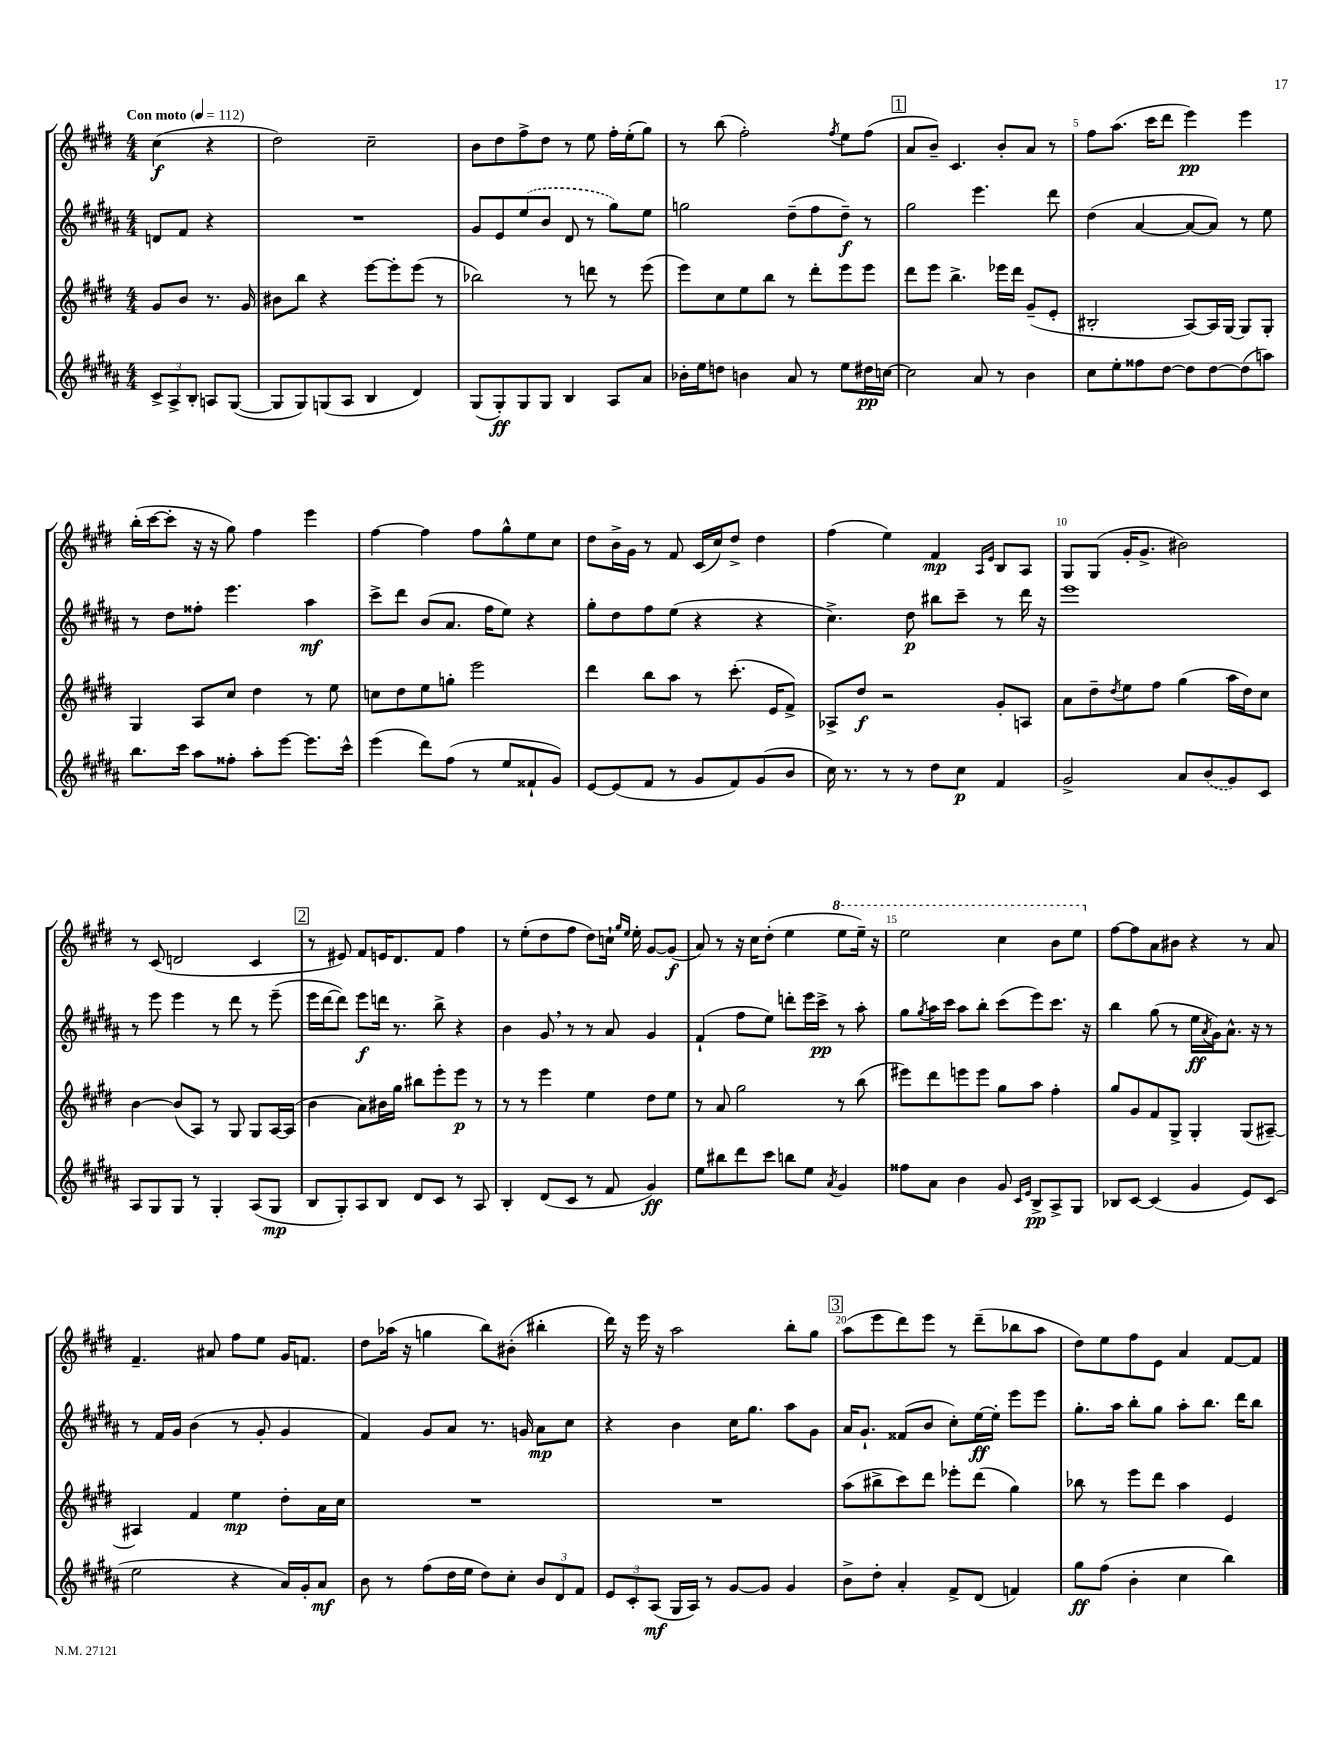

**kern	**dynam	**kern	**dynam	**kern	**dynam	**kern	**dynam
*part4	*part4	*part3	*part3	*part2	*part2	*part1	*part1
*staff4	*staff4	*staff3	*staff3	*staff2	*staff2	*staff1	*staff1
*clefG2	*	*clefG2	*	*clefG2	*	*clefG2	*
*k[f#c#g#d#a#]	*	*k[f#c#g#d#]	*	*k[f#c#g#d#a#]	*	*k[f#c#g#d#]	*
*M4/4	*	*M4/4	*	*M4/4	*	*M4/4	*
*MM112	*	*MM112	*	*MM112	*	*MM112	*
=	=	=	=	=	=	=	=
!	!	!	!	!	!	!LO:TX:a:B:t=Con moto	!
12c#^/L	.	8g#/L	.	8dn/L	.	(4cc#\	f
12A#^/	.	.	.	.	.	.	.
.	.	8b/J	.	8f#/J	.	.	.
12B'/J	.	.	.	.	.	.	.
8An/L	.	8.r	.	4r	.	4r	.
([8G#/J	.	.	.	.	.	.	.
.	.	16g#/	.	.	.	.	.
=1	=1	=1	=1	=1	=1	=1	=1
8G#/L]	.	8b#X\L	.	1r	.	2dd#\)	.
8G#/)	.	8bb\J	.	.	.	.	.
(8Gn/	.	4r	.	.	.	.	.
8A#/J	.	.	.	.	.	.	.
4B/	.	[8eee\L	.	.	.	2cc#~\	.
.	.	8eee'\]	.	.	.	.	.
4d#/)	.	(8eee\J	.	.	.	.	.
.	.	8r	.	.	.	.	.
=2	=2	=2	=2	=2	=2	=2	=2
(8G#/L	.	2bb-X\)	.	8g#/L	.	8b\L	.
8G#'/)	ff	.	.	8e/	.	8dd#\	.
8G#/	.	.	.	(8ee/	.	8ff#^\	.
8G#/J	.	.	.	8b/J	.	8dd#\J	.
4B/	.	8r	.	8d#/	.	8r	.
.	.	8dddn\	.	8r	.	8ee\	.
8A#/L	.	8r	.	8gg#\L)	.	16ff#'\LL	.
.	.	.	.	.	.	(16ee'\J	.
8a#/J	.	(8eee\	.	8ee\J	.	8gg#\J)	.
=3	=3	=3	=3	=3	=3	=3	=3
16b-X'\LL	.	8eee\L)	.	2ggn\	.	8r	.
16ee\J	.	.	.	.	.	.	.
8ddn\J	.	8cc#\	.	.	.	(8bb\	.
4bn\	.	8ee\	.	.	.	2ff#'\)	.
.	.	8bb\J	.	.	.	.	.
8a#/	.	8r	.	(8dd#~\L	.	.	.
8r	.	8ddd#'\L	.	8ff#\	.	.	.
.	.	.	.	.	.	8qff#/	.
8ee\L	.	8eee\	.	8dd#~\J)	f	8ee\L	.
16dd#X\L	pp	8eee\J	.	8r	.	(8ff#\J	.
[16ccn\JJ	.	.	.	.	.	.	.
!!LO:REH:place=s1:t=1
=4	=4	=4	=4	=4	=4	=4	=4
2cc\]	.	8ddd#\L	.	2gg#\	.	8a/L	.
.	.	8eee\J	.	.	.	8b~/J)	.
.	.	4.bb^\	.	.	.	4.c#/	.
8a#/	.	.	.	4.eee\	.	.	.
8r	.	16eee-X\LL	.	.	.	8b'/L	.
.	.	16ddd#\JJ	.	.	.	.	.
4b\	.	(8g#~/L	.	.	.	8a/J	.
.	.	8e'/J	.	8ddd#\	.	8r	.
=5	=5	=5	=5	=5	=5	=5	=5
8cc#\L	.	2B#X'/	.	(4dd#\	.	8ff#\L	.
8ee'\	.	.	.	.	.	(8.aa\J	.
8ff##X\	.	.	.	[4a#/	.	.	.
.	.	.	.	.	.	16ccc#\KL	.
[8dd#\J	.	.	.	.	.	8ddd#\J	.
8dd#\L]	.	[8A/L)	.	8a#/L_	.	4eee\)	pp
[8dd#\	.	16A/L]	.	8a#/J])	.	.	.
.	.	[16G#/JJ	.	.	.	.	.
(8dd#\]	.	8G#/L]	.	8r	.	4eee\	.
8aan\J)	.	8G#'/J	.	8ee\	.	.	.
!!LO:LB:g=z
=6	=6	=6	=6	=6	=6	=6	=6
8.bb\L	.	4G#/	.	8r	.	(16bb'\LL	.
.	.	.	.	.	.	[16ccc#\J	.
.	.	.	.	8dd#\L	.	8ccc#'\J]	.
16ccc#\Jk	.	.	.	.	.	.	.
8aa#\L	.	8A/L	.	8ff##X'\J	.	16r	.
.	.	.	.	.	.	16r	.
8ff##X'\J	.	8cc#/J	.	4.eee\	.	8gg#\)	.
8aa#'\L	.	4dd#\	.	.	.	4ff#\	.
[8eee\J	.	.	.	.	.	.	.
8.eee\L]	.	8r	.	4aa#\	mf	4eee\	.
.	.	8ee\	.	.	.	.	.
16ccc#^^\Jk	.	.	.	.	.	.	.
=7	=7	=7	=7	=7	=7	=7	=7
(4eee\	.	8ccn\L	.	8ccc#^\L	.	[4ff#\	.
.	.	8dd#\	.	8ddd#\J	.	.	.
8ddd#\L)	.	8ee\	.	(8b/L	.	4ff#\]	.
(8ff#\J	.	8ggn'\J	.	8.a#/J	.	.	.
8r	.	2eee\	.	.	.	8ff#\L	.
.	.	.	.	16ff#\KL	.	.	.
8ee/L	.	.	.	8ee\J)	.	8gg#^^\	.
8f##X`/	.	.	.	4r	.	8ee\	.
8g#/J)	.	.	.	.	.	8cc#\J	.
=8	=8	=8	=8	=8	=8	=8	=8
[8e/L	.	4ddd#\	.	8gg#'\L	.	8dd#\L	.
(8e/]	.	.	.	8dd#\	.	16b^\L	.
.	.	.	.	.	.	16g#\JJ	.
8f#/J	.	8bb\L	.	8ff#\	.	8r	.
8r	.	8aa\J	.	(8ee\J	.	8f#/	.
8g#/L	.	8r	.	4r	.	(16c#/LL	.
.	.	.	.	.	.	16cc#/J)	.
8f#/)	.	(8.ccc#'\	.	.	.	8dd#^/J	.
(8g#/	.	.	.	4r	.	4dd#\	.
.	.	16e/KL	.	.	.	.	.
8b/J	.	8f#^/J)	.	.	.	.	.
=9	=9	=9	=9	=9	=9	=9	=9
16cc#\)	.	8A-X^/L	.	4.cc#^\)	.	(4ff#\	.
8.r	.	.	.	.	.	.	.
.	.	8dd#/J	f	.	.	.	.
8r	.	2r	.	.	.	4ee\)	.
8r	.	.	.	8dd#\	p	.	.
8dd#\L	.	.	.	8bb#X\L	.	4f#/	mp
8cc#\J	p	.	.	8ccc#~\J	.	.	.
.	.	.	.	.	.	16qqA/LL	.
.	.	.	.	.	.	16qqe/JJ	.
4f#/	.	8g#'/L	.	8r	.	8B/L	.
.	.	8An/J	.	16ddd#\	.	8A/J	.
.	.	.	.	16r	.	.	.
=10	=10	=10	=10	=10	=10	=10	=10
2g#^/	.	8a\L	.	1eee	.	8G#/L	.
.	.	8dd#~\	.	.	.	(8G#/J	.
.	.	8qdd#/	.	.	.	.	.
.	.	8ee\	.	.	.	16g#'/KL	.
.	.	.	.	.	.	8.g#^/J	.
.	.	8ff#\J	.	.	.	.	.
8a#/L	.	(4gg#\	.	.	.	2b#X\)	.
(8b/	.	.	.	.	.	.	.
8g#/)	.	16aa\LL	.	.	.	.	.
.	.	16dd#\J)	.	.	.	.	.
8c#/J	.	8cc#\J	.	.	.	.	.
!!LO:LB:g=z
=11	=11	=11	=11	=11	=11	=11	=11
8A#/L	.	[4b\	.	8r	.	8r	.
8G#/	.	.	.	8eee\	.	(8c#/	.
8G#/J	.	(8b/L]	.	4eee\	.	2dn/	.
8r	.	8A/J)	.	.	.	.	.
4G#'/	.	8r	.	8r	.	.	.
.	.	8G#/	.	8ddd#\	.	.	.
(8A#/L	.	8G#/L	.	8r	.	4c#/	.
8G#/J	mp	[16A/L	.	(8eee~\	.	.	.
.	.	(16A/JJ]	.	.	.	.	.
!!LO:REH:place=s1:t=2
=12	=12	=12	=12	=12	=12	=12	=12
8B/L	.	4b\	.	16eee\LL	.	8r	.
.	.	.	.	[16ddd#\J	.	.	.
8G#'/)	.	.	.	8ddd#\J])	.	8e#X/)	.
8A#/	.	8a\L)	.	8eee\L	f	8f#/L	.
8B/J	.	16b#X\L	.	16dddn\Jk	.	16en/K	.
.	.	16gg#\JJ	.	8.r	.	8.d#/	.
8d#/L	.	8bb#X\L	.	.	.	.	.
8c#/J	.	8eee'\	.	8bb^\	.	8f#/J	.
8r	.	8eee\J	p	4r	.	4ff#\	.
8A#/	.	8r	.	.	.	.	.
=13	=13	=13	=13	=13	=13	=13	=13
4B'/	.	8r	.	4b\	.	8r	.
.	.	8r	.	.	.	(8ee'\L	.
(8d#/L	.	4eee\	.	8g#,/	.	8dd#\	.
8c#/J	.	.	.	8r	.	8ff#\J	.
8r	.	4ee\	.	8r	.	8dd#\L)	.
8f#/	.	.	.	8a#/	.	16ccn`\Jk	.
.	.	.	.	.	.	16qqgg#/LL	.
.	.	.	.	.	.	16qqee/JJ	.
.	.	.	.	.	.	16ee'\	.
4g#/)	ff	8dd#\L	.	4g#/	.	[8g#/L	.
.	.	8ee\J	.	.	.	(8g#/J]	f
=14	=14	=14	=14	=14	=14	=14	=14
8ee\L	.	8r	.	(4f#`/	.	8a/)	.
8bb#X\	.	8a/	.	.	.	8r	.
8ddd#\	.	2gg#\	.	8ff#\L	.	16r	.
.	.	.	.	.	.	16cc#\KL	.
8ccc#\J	.	.	.	8ee\J)	.	(8dd#'\J	.
8bbn\L	.	.	.	8dddn'\L	.	4ee\	.
8ee\J	.	.	.	16eee\L	.	.	.
.	.	.	.	16ccc#^\JJ	pp	.	.
8qa#/	.	.	.	.	.	.	.
*	*	*	*	*	*	*8va	*
4g#/	.	8r	.	8r	.	8eee\L	.
.	.	(8bb\	.	8aa#'\	.	16eee~\Jk)	.
.	.	.	.	.	.	16r	.
=15	=15	=15	=15	=15	=15	=15	=15
8ff##X\L	.	8eee#X\L)	.	8gg#\L	.	2eee\	.
.	.	.	.	8qgg#/	.	.	.
8a#\J	.	8ddd#\	.	16aa#\L	.	.	.
.	.	.	.	16ccc#\JJ	.	.	.
4b\	.	8eeen\	.	8aa#\L	.	.	.
.	.	8eee\J	.	8bb'\J	.	.	.
8g#/	.	8gg#\L	.	(8ccc#\L	.	4ccc#\	.
16qqc#/LL	.	.	.	.	.	.	.
16qqe/JJ	.	.	.	.	.	.	.
8B^/L	pp	8aa\J	.	8eee\)	.	.	.
8A#^/	.	4ff#'\	.	8.ccc#\J	.	8bb\L	.
8G#/J	.	.	.	.	.	8eee\J	.
.	.	.	.	16r	.	.	.
=16	=16	=16	=16	=16	=16	=16	=16
*	*	*	*	*	*	*X8va	*
8B-X/L	.	8gg#/L	.	4bb\	.	[8ff#\L	.
[8c#/J	.	8g#/	.	.	.	8ff#\]	.
(4c#/]	.	8f#/	.	(8gg#\	.	8a\	.
.	.	8G#^/J	.	8r	.	8b#X\J	.
4g#/	.	4G#'/	.	16ee\LL	ff	4r	.
.	.	.	.	8qa#/	.	.	.
.	.	.	.	16g#\J)	.	.	.
.	.	.	.	8.a#^^\J	.	.	.
8e/L)	.	(8G#/L	.	.	.	8r	.
.	.	.	.	16r	.	.	.
(8c#/J	.	[8A#X~/J)	.	8r	.	8a/	.
!!LO:LB:g=z
=17	=17	=17	=17	=17	=17	=17	=17
2ee\	.	4A#X/]	.	8r	.	4.f#~/	.
.	.	.	.	16f#/LL	.	.	.
.	.	.	.	16g#/JJ	.	.	.
.	.	4f#/	.	(4b\	.	.	.
.	.	.	.	.	.	8a#X/	.
4r	.	4ee\	mp	8r	.	8ff#\L	.
.	.	.	.	8g#'/	.	8ee\J	.
16a#/LL)	.	8dd#'\L	.	4g#/	.	16g#/KL	.
16g#'/J	.	.	.	.	.	8.fn/J	.
8a#/J	mf	16a\L	.	.	.	.	.
.	.	16cc#\JJ	.	.	.	.	.
=18	=18	=18	=18	=18	=18	=18	=18
8b\	.	1r	.	4f#/)	.	8dd#\L	.
8r	.	.	.	.	.	(16aa-X\Jk	.
.	.	.	.	.	.	16r	.
(8ff#\L	.	.	.	8g#/L	.	4ggn\	.
16dd#\L	.	.	.	8a#/J	.	.	.
16ee\JJ	.	.	.	.	.	.	.
8dd#\L)	.	.	.	8.r	.	8bb\L)	.
8cc#'\J	.	.	.	.	.	(8b#X'\J	.
.	.	.	.	16gn/	.	.	.
12b/L	.	.	.	8a#\L	mp	4bb#X'\	.
12d#/	.	.	.	.	.	.	.
.	.	.	.	8cc#\J	.	.	.
12f#/J	.	.	.	.	.	.	.
=19	=19	=19	=19	=19	=19	=19	=19
12e/L	.	1r	.	4r	.	16ddd#\)	.
.	.	.	.	.	.	16r	.
12c#'/	.	.	.	.	.	.	.
.	.	.	.	.	.	16eee\	.
(12A#/J	mf	.	.	.	.	.	.
.	.	.	.	.	.	16r	.
16G#/LL	.	.	.	4b\	.	2aa\	.
16A#/JJ)	.	.	.	.	.	.	.
8r	.	.	.	.	.	.	.
[8g#/L	.	.	.	16cc#\KL	.	.	.
.	.	.	.	8.gg#\J	.	.	.
8g#/J]	.	.	.	.	.	.	.
4g#/	.	.	.	8aa#\L	.	8bb'\L	.
.	.	.	.	8g#\J	.	8gg#\J	.
!!LO:REH:place=s1:t=3
=20	=20	=20	=20	=20	=20	=20	=20
8b^\L	.	(8aa\L	.	16a#/KL	.	(8aa\L	.
.	.	.	.	8.g#`/J	.	.	.
8dd#'\J	.	8bb#X^\	.	.	.	8eee\	.
4a#'/	.	8ccc#\)	.	(8f##X/L	.	8ddd#\)	.
.	.	8ddd#\J	.	8b/J	.	8eee\J	.
8f#^/L	.	8eee-X'\L	.	8cc#'\L)	.	8r	.
(8d#/J	.	(8ddd#\J	.	[16ee\L	ff	(8ddd#~\L	.
.	.	.	.	16ee'\JJ]	.	.	.
4fn/)	.	4gg#\)	.	8eee\L	.	8bb-X\	.
.	.	.	.	8eee\J	.	8aa\J	.
=21	=21	=21	=21	=21	=21	=21	=21
8gg#\L	ff	8bb-X\	.	8.gg#'\L	.	8dd#\L)	.
(8ff#\J	.	8r	.	.	.	8ee\	.
.	.	.	.	16aa#\Jk	.	.	.
4b'\	.	8eee\L	.	8bb'\L	.	8ff#\	.
.	.	8ddd#\J	.	8gg#\J	.	8e\J	.
4cc#\	.	4aa\	.	8aa#'\L	.	4a/	.
.	.	.	.	8.bb\J	.	.	.
4bb\)	.	4e/	.	.	.	[8f#/L	.
.	.	.	.	16ddd#\KL	.	.	.
.	.	.	.	8bb\J	.	8f#/J]	.
==	==	==	==	==	==	==	==
*-	*-	*-	*-	*-	*-	*-	*-
